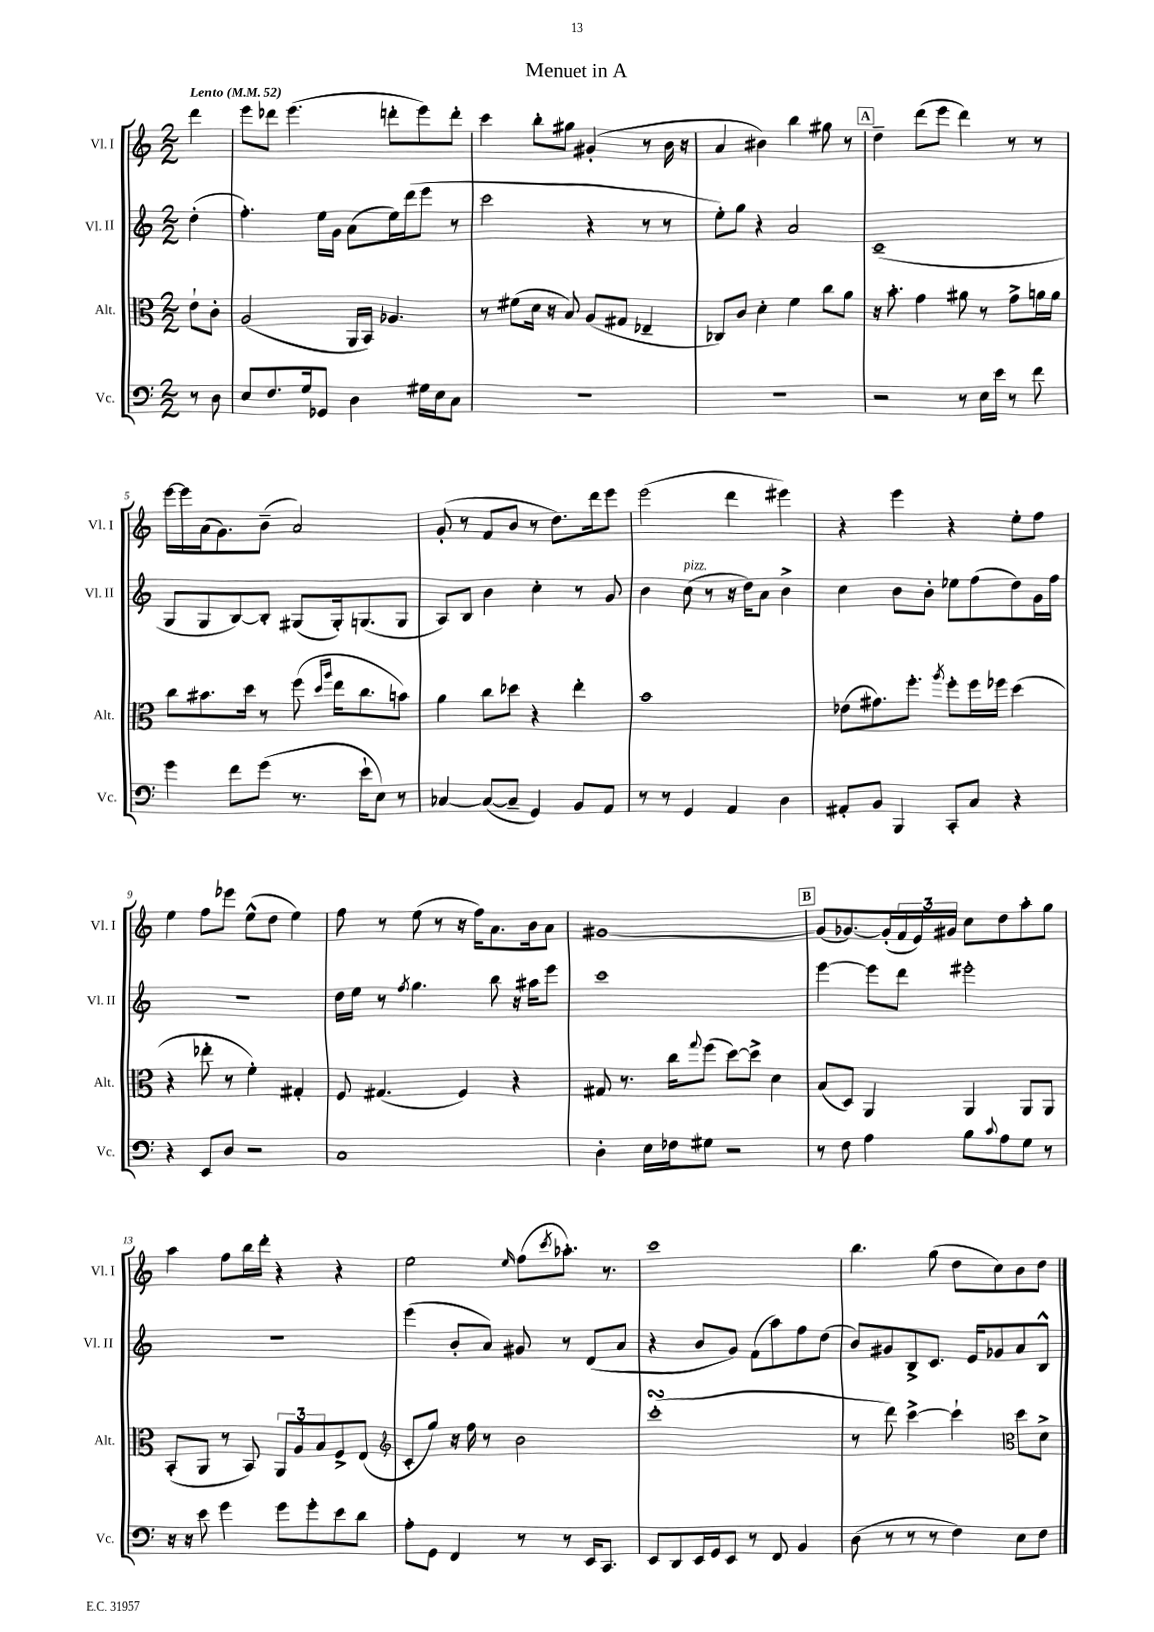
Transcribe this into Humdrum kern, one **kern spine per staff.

**kern	**kern	**kern	**kern
*staff4	*staff3	*staff2	*staff1
*clefF4	*clefC3	*clefG2	*clefG2
*k[]	*k[]	*k[]	*k[]
*M2/2	*M2/2	*M2/2	*M2/2
*MM52	*MM52	*MM52	*MM52
8r	8e`\L	(4dd'\	4ddd\
8D\	8c'\J	.	.
=	=	=	=
8E/L	(2A/	4.ff'\)	8eee\L
8.F/	.	.	8ddd-\J
.	.	.	(4.eee\
16G/k	.	.	.
8GG-/J	.	16ee\LL	.
.	.	16g\JJ	.
4D\	16AA/LL	(8a\L	.
.	16BB/JJ)	.	.
.	4.A-/	16ee\L)	8ddd'\L
.	.	(16ddd\J	.
16G#\LL	.	8eee\J	8eee\)
16E\J	.	.	.
8C\J	.	8r	8ddd'\J
=	=	=	=
1r	8r	2ccc\	4ccc\
.	(8f#\L	.	.
.	16d\Jk	.	8bb'\L
.	16r	.	.
.	8B/)	.	8gg#\J
.	(8A/L	4r	(4g#'/
.	8G#/J	.	.
.	4E-~/	8r	8r
.	.	8r	16b\
.	.	.	16r
=	=	=	=
1r	8C-/L)	8ee'\L)	4a/
.	8c/J	8gg\J	.
.	4d'\	4r	4b#\)
.	4f\	2a/	4bb\
.	8cc\L	.	8gg#\
.	8a\J	.	8r
=	=	=	=
2r	16r	(1c~	4dd~\
.	8.b'\	.	.
.	4g\	.	(8ddd\L
.	.	.	8eee\J
8r	8a#\	.	4ddd\)
16E\LL	8r	.	.
16e\JJ	.	.	.
8r	8g^\L	.	8r
8f\	16a\L	.	8r
.	16a\JJ	.	.
=	=	=	=
4g\	8cc\L	8G/L	[16eee\LL
.	.	.	16eee\]
.	8.b#\	8G/	(16a\J
.	.	.	8.g\)
8f\L	.	[8B/)	.
.	16dd\Jk	.	.
(8g\J	8r	8B'/]J	(8b~\J
8.r	(8ff\	(8G#/L	2a/)
.	16qqdd/LL	.	.
.	16qqaa/JJ	.	.
.	16ee\LK	16G#'/k)	.
16e`\LK	8.cc\	(8.G/	.
8E\J)	.	.	.
8r	8b\J)	8G/J	.
=	=	=	=
[4C-/	4a\	8A/L)	(8g'/
.	.	8B/J	8r
(8C-/_L	8cc\L	4b\	8f/L
8C-~/]J	8dd-\J	.	8b/J
4GG/)	4r	4cc'\	8r
.	.	.	8.dd\L)
8BB/L	4ee'\	8r	.
.	.	.	16ddd\k
8AA/J	.	8g/	8eee\J
=	=	=	=
8r	1b	4b\	(2eee\
8r	.	.	.
4GG/	.	(8cc\	.
.	.	8r	.
4AA/	.	16r	4ddd\
.	.	16dd\LK)	.
.	.	8a\J	.
4D\	.	4b^\	4eee#\)
=	=	=	=
8AA#'/L	(8e-\L	4cc\	4r
8BB/J	8.g#\)	.	.
4BBB/	.	8b\L	4eee\
.	8.ff'\J	.	.
.	.	8b'\J	.
.	8qaa/	.	.
8CC'/L	8ff'\L	8ee-\L	4r
8C/J	16ff\L	(8ff\	.
.	16ff-\JJ	.	.
4r	(4dd\	8dd\)	8ee'\L
.	.	16g\L	8ff\J
.	.	16ff\JJ	.
=	=	=	=
4r	4r	1r	4ee\
8EE/L	8ee-'\	.	8ff\L
8D/J	8r	.	8eee-\J
2r	4f'\)	.	(8ee^^\L
.	.	.	8dd\J
.	4G#'/	.	4ee\)
=	=	=	=
1C	8F/	16dd\LL	8ff\
.	.	16ee\JJ	.
.	(4.G#/	8r	8r
.	.	8qff/	.
.	.	4.gg\	(8ee\
.	.	.	8r
.	4F/)	.	16r
.	.	.	16ff\LK)
.	.	8bb\	8.a\
.	4r	16r	.
.	.	16aa#\LK	16b\k
.	.	8eee\J	8a\J
=	=	=	=
4D'\	8G#/	1ccc	[1g#
.	8.r	.	.
16E\LL	.	.	.
16F-\J	16cc\LK	.	.
.	8qqgg/	.	.
8G#\J	(8ff\J	.	.
2r	[8dd\L)	.	.
.	8dd^\]J	.	.
.	4d\	.	.
=	=	=	=
8r	(8B/L	[4eee\	(8g#/]L
8F\	8D/J)	.	[8.g-/)
4A\	4AA/	8eee\]L	.
.	.	.	(16g-'/]L
.	.	8ddd\J	24f/
.	.	.	24e/)
.	.	.	24g#/JJ
8B\L	4AA/	2eee#'\	8cc\L
8qqc/	.	.	.
8A\	.	.	8dd\
8G\J	8AA/L	.	8aa'\
8r	8AA/J	.	8gg\J
=	=	=	=
16r	(8BB'/L	1r	4aa\
16r	.	.	.
8e\	8AA/J	.	.
4g\	8r	.	8ff\L
.	8BB/)	.	16bb\L
.	.	.	16ddd'\JJ
8g\L	12AA/L	.	4r
.	12A/	.	.
8g'\	.	.	.
.	12B/	.	.
8e\	8F^/	.	4r
8d\J	(8E/J	.	.
=	=	=	=
*	*clefG2	*	*
8A'\L	8c'/L	(4eee\	2ee\
8GG\J	8gg/J)	.	.
4FF/	16r	8b'/L	.
.	16ff\	.	.
.	8r	8a/J)	.
.	.	.	16qqee/
8r	2b\	8g#/	(8ff\L
.	.	.	8qccc/
8r	.	8r	8.aa-'\J)
16EE/LK	.	(8d/L	.
8.CC/J	.	.	8.r
.	.	8a/J	.
=	=	=	=
8EE/L	(1ccc'	4r	1ccc
8DD/	.	.	.
16EE/L	.	8b/L	.
16GG/J	.	.	.
8EE/J	.	8g/J)	.
8r	.	(8f\L	.
8FF/	.	8aa\)	.
4BB/	.	8ff\	.
.	.	(8dd\J	.
=	=	=	=
(8D\	8r	8b/L)	4.bb\
8r	8ddd\)	8g#/	.
8r	[4ccc^\	8B^/	.
8r	.	8.c/J	(8gg\
4F\)	4ccc`\]	.	8dd\L
.	.	16e/LK	.
.	.	8g-/	8cc\)
*	*clefC3	*	*
8E\L	8dd\L	8a/	8b\
8F\J	8d^\J	8B^^/J	8dd\J
==	==	==	==
*-	*-	*-	*-
